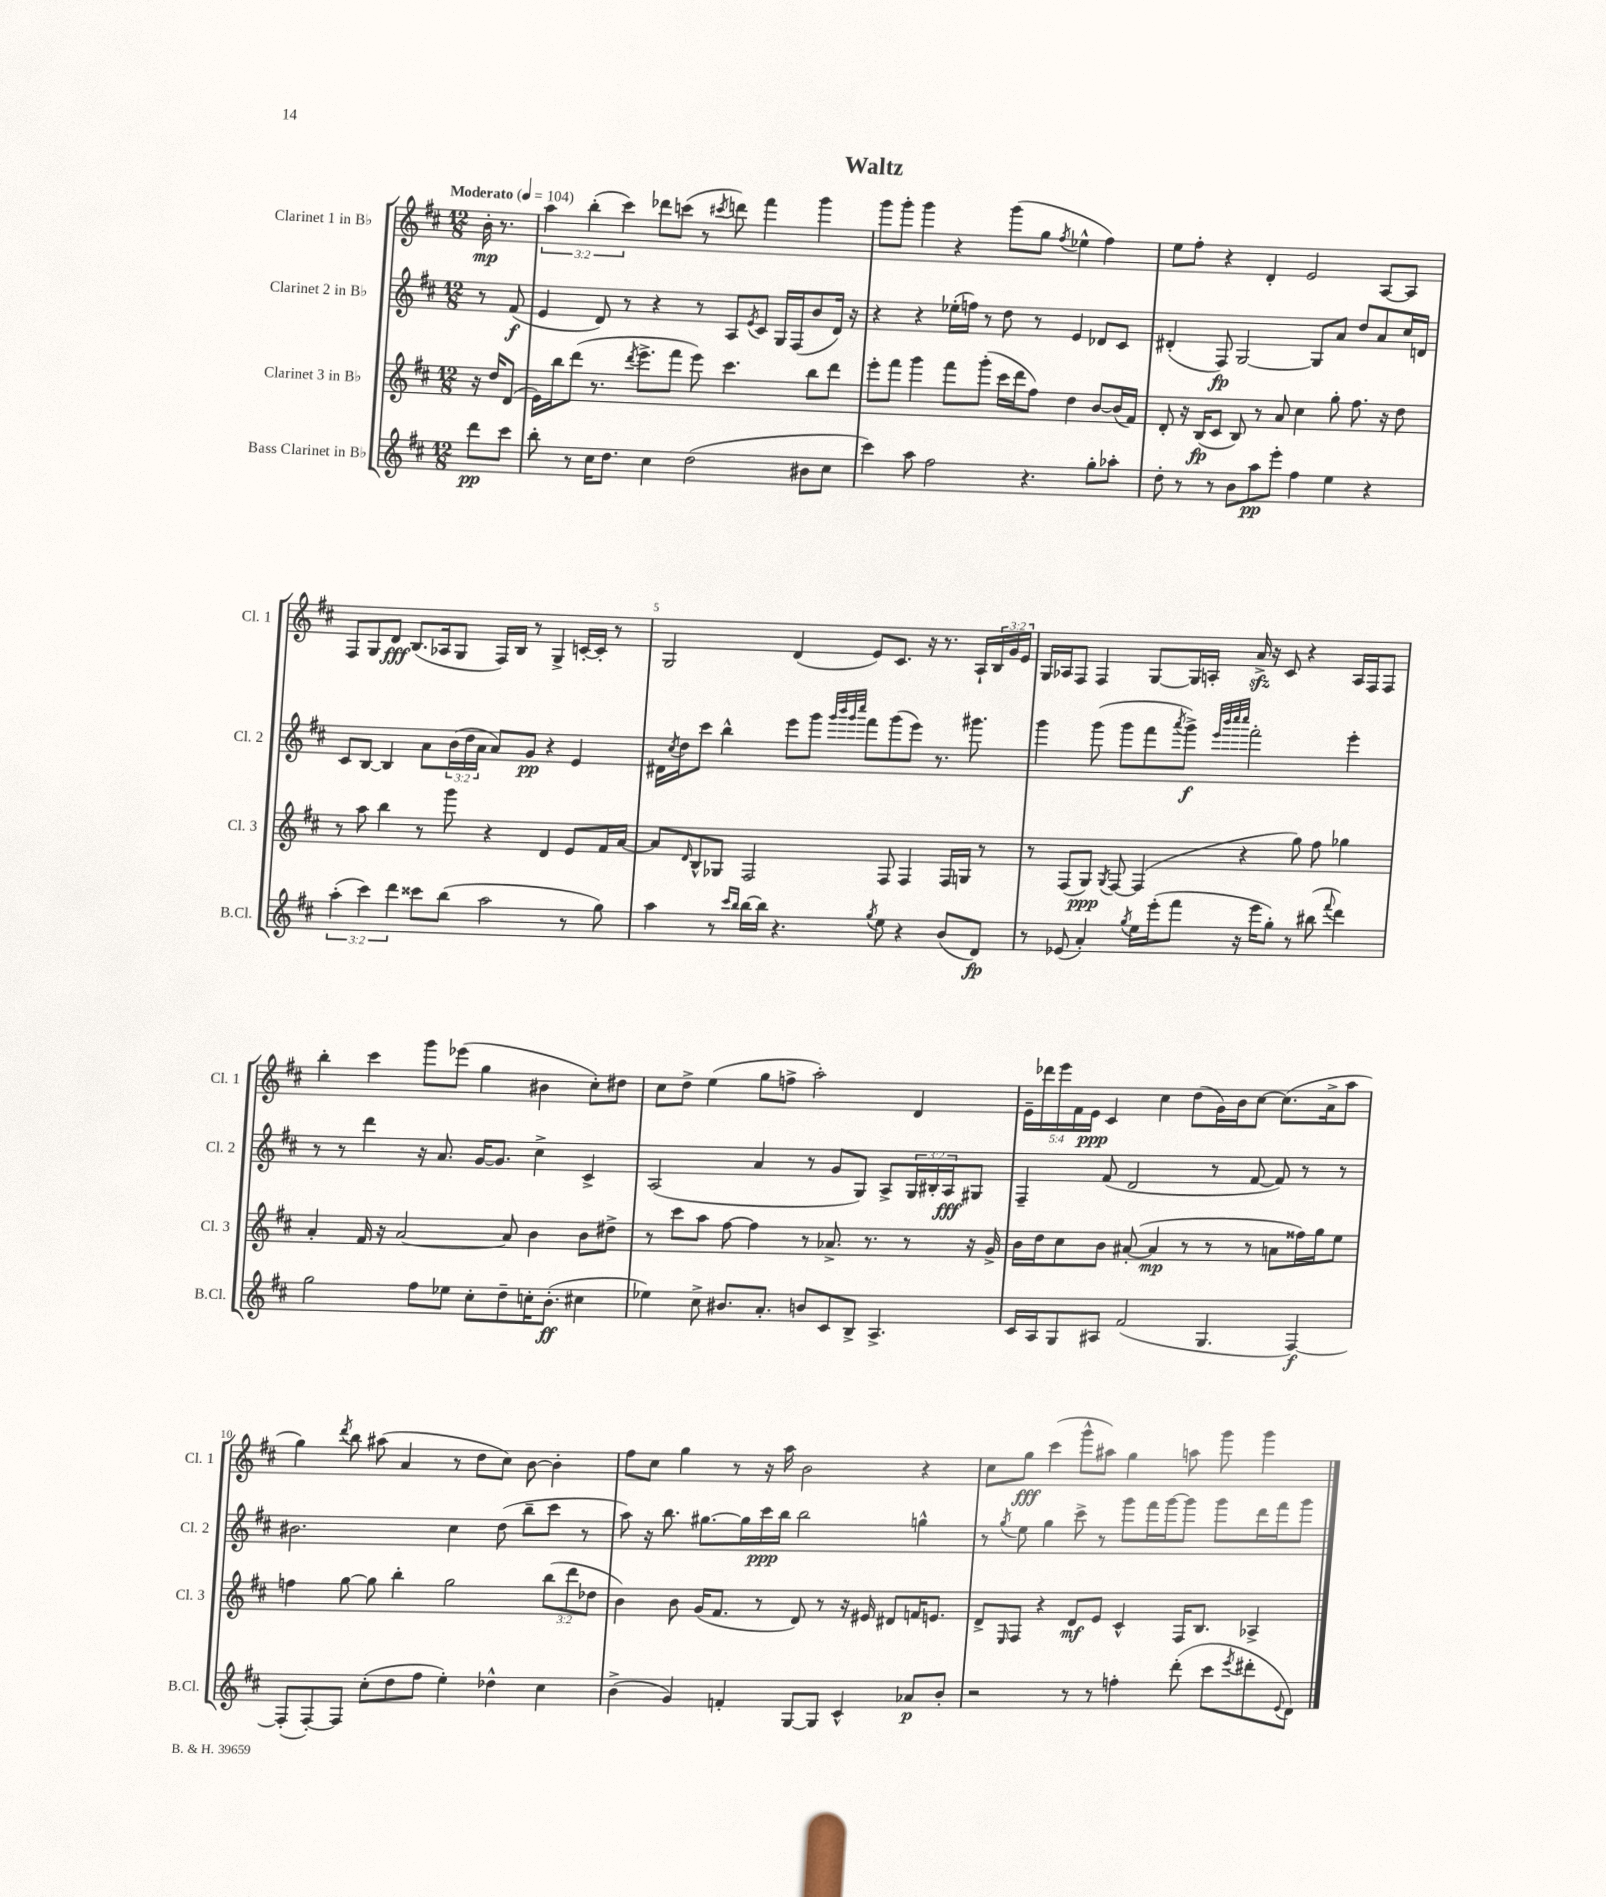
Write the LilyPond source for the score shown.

\header { title = "Waltz" }
<<
\new StaffGroup <<
\new Staff = "s0" \with { instrumentName = "Clarinet 1 in Bb" shortInstrumentName = "Cl. 1" } {
    \clef treble \key d \major \numericTimeSignature \time 12/8 \override Staff.TupletNumber.text = #tuplet-number::calc-fraction-text \partial 4 \tempo "Moderato" 4 = 104
    b'16-.\mp r8. |
    \tuplet 3/2 { a''4 b''4-.( cis'''4) } des'''8 c'''8( r8 \acciaccatura { cis'''8 } d'''8) fis'''4 g'''4 |
    g'''8 g'''8-. g'''4 r4 g'''8( g''8 \acciaccatura { fis''8 } ees''4-^ fis''4) |
    e''8 fis''8-. r4 d'4-. e'2 a8~ a8 |
    fis8 g8 d'8\fff b8.( aes16 g8 fis16) b16 r8 g4-> c'16~-. c'16-. r8 |
    g2 d'4( e'8) cis'8. r16 r8. a16-! \tuplet 3/2 { b16 g'16 e'16 } |
    g16 aes16 fis8 fis4 g8~ g16 a16-. a'16->\sfz r16 cis'8 r4 a16 fis16 fis8 |
    b''4-. cis'''4 g'''8 ees'''8( g''4 bis'4 cis''8-.) dis''8 |
    cis''8 d''8-> e''4( g''8 f''8-> a''2-.) d'4 |
    \tuplet 5/4 { e'16-- des'''16 e'''16 fis'16 e'16\ppp } cis'4 cis''4 d''8( g'16) b'16 cis''8~ cis''8.( a'16-> a''8 |
    g''4) \acciaccatura { d'''8 } b''8 ais''8( a'4 r8 d''8 cis''8) b'8~ b'4-. |
    fis''8 cis''8 g''4 r8 r16 a''16 b'2 r4 |
    cis''8 g''8\fff cis'''4( g'''8-^ ais''8) g''4 a''8 g'''8 g'''4 \bar "|." |
}
\new Staff = "s1" \with { instrumentName = "Clarinet 2 in Bb" shortInstrumentName = "Cl. 2" } {
    \clef treble \key d \major \numericTimeSignature \time 12/8 \override Staff.TupletNumber.text = #tuplet-number::calc-fraction-text \partial 4
    r8 fis'8\f( |
    e'4 d'8) r8 r4 r8 a8 \acciaccatura { e'8 } cis'8 g16 fis16( b'8 d'16) r16 |
    r4 r4 ees''16-.( f''16) r8 d''8 r8 e'4 des'8 cis'8 |
    dis'4-.( fis8\fp) g2~ g8 a'8 d''8 a'8 cis''16 d'16 |
    cis'8 b8~ b4 a'8 \tuplet 3/2 { b'16( d''16 a'16 } a'8) g'8\pp r4 e'4 |
    dis'16 \acciaccatura { cis''8 } d''16 cis'''8 b''4-^ e'''8 g'''8 \grace { g'''32 b'''32 g'''32 cis''''32 } fis'''8 g'''8( e'''8) r8. gis'''8. |
    g'''4 g'''8( g'''8 fis'''8 \acciaccatura { a'''8 } g'''8->\f) \grace { e'''32 b'''32 cis''''32 cis''''32 } fis'''2-. e'''4-. |
    r8 r8 d'''4 r16 a'8. g'16~ g'8. cis''4-> cis'4-> |
    a2( a'4 r8 g'8 g8) a8-> \tuplet 3/2 { g16 bis16-. a16\fff } gis8 |
    fis4-- fis'8( d'2 r8 fis'8~ fis'8) r8 r8 |
    bis'2. cis''4 d''8( b''8-- cis'''8 r8 |
    a''8) r16 b''8. gis''8.~ gis''16 cis'''16\ppp b''16 b''2 g''4-^ |
    r8 \acciaccatura { g''8 } e''8 g''4 cis'''8-> r8 g'''8 fis'''16 g'''16~ g'''8 g'''8 d'''16 fis'''16 g'''8 \bar "|." |
}
\new Staff = "s2" \with { instrumentName = "Clarinet 3 in Bb" shortInstrumentName = "Cl. 3" } {
    \clef treble \key d \major \numericTimeSignature \time 12/8 \override Staff.TupletNumber.text = #tuplet-number::calc-fraction-text \partial 4
    r16 d''16 d'8( |
    e'16) b''16 d'''8( r8. \acciaccatura { d'''8 } e'''8.-> fis'''8 e'''8) cis'''4. b''8 d'''8 |
    e'''8-. fis'''8 g'''4 fis'''8 g'''8-.( cis'''16 d'''16 fis''8) d''4 b'8~ b'16( fis'16) |
    d'8-. r16 b16\fp( cis'8 b8) r8 a'8 cis''4 g''8-. fis''8. r16 d''8 |
    r8 a''8 b''4 r8 g'''8 r4 d'4 e'8 fis'16 a'16~ |
    a'8 \grace { d'16 } b8-^ ges8 fis2 fis8 fis4 fis16 g16 r8 |
    r8 fis8( g8\ppp) \acciaccatura { g8 } fis8~ fis4( r4 g''8) fis''8 ges''4 |
    a'4-. fis'16 r16 a'2~ a'8 b'4 b'8 dis''8-> |
    r8 cis'''8 a''8 fis''8~ fis''4 r8 aes'8.-> r8. r8 r16 g'16-> |
    b'16 d''16 cis''8 b'8 ais'8~-.( ais'4\mp r8 r8 r8 a'8 fisis''16) g''16 e''8 |
    f''4 g''8~ g''8 b''4-. g''2 \tuplet 3/2 { b''8( d'''8 des''8 } |
    b'4) b'8 g'16( fis'8. r8 d'8) r8 r16 eis'16 dis'8 f'16 e'8. |
    d'8-> \grace { e16 } fis8 r4 d'8\mf e'8 cis'4-^ fis16 b8. aes4-> \bar "|." |
}
\new Staff = "s3" \with { instrumentName = "Bass Clarinet in Bb" shortInstrumentName = "B.Cl." } {
    \clef treble \key d \major \numericTimeSignature \time 12/8 \override Staff.TupletNumber.text = #tuplet-number::calc-fraction-text \partial 4
    d'''8\pp cis'''8 |
    b''8-. r8 cis''16 d''8. cis''4 d''2( bis'8 cis''8 |
    cis'''4) a''8 fis''2 r4. g''8-. aes''8-. |
    d''8-. r8 r8 b'8 a''8\pp e'''8-. fis''4 e''4 r4 |
    \tuplet 3/2 { a''4-.( cis'''4) d'''4 } cisis'''8 b''8( a''2 r8 g''8) |
    a''4 r8 \grace { cis'''16 b''16 } b''16~ b''16 r4. \acciaccatura { g''8 } e''8 r4 b'8( d'8\fp) |
    r8 ees'8( a'4-.) \acciaccatura { g''8 } e''16 e'''16-.( fis'''8 r16 e'''16 g''8-.) r8 bis''8( \appoggiatura { fis'''8 } d'''4) |
    g''2 fis''8 ees''8 cis''8-. d''8-- c''16-. b'8.-.\ff( cis''4 |
    ees''4) cis''8-> bis'8. a'8.-. b'8 cis'8 b8-> a4.-> |
    cis'16 a16 g8 ais8 fis'2( g4. fis4~\f) |
    fis8-.( fis8~-.) fis8 cis''8-.( d''8 fis''8 e''4-.) des''4-^ cis''4 |
    b'4->( g'4) f'4-. g8~ g8 cis'4-^ aes'8\p b'8-. |
    r2 r8 r8 f''4-. d'''8-.( cis'''8 \acciaccatura { e'''8 } dis'''8-. \appoggiatura { e'8 } d'8) \bar "|." |
}
>>
>>
\layout { \context { \Score \override BarNumber.break-visibility = ##(#f #t #t) barNumberVisibility = #(every-nth-bar-number-visible 5) } }
